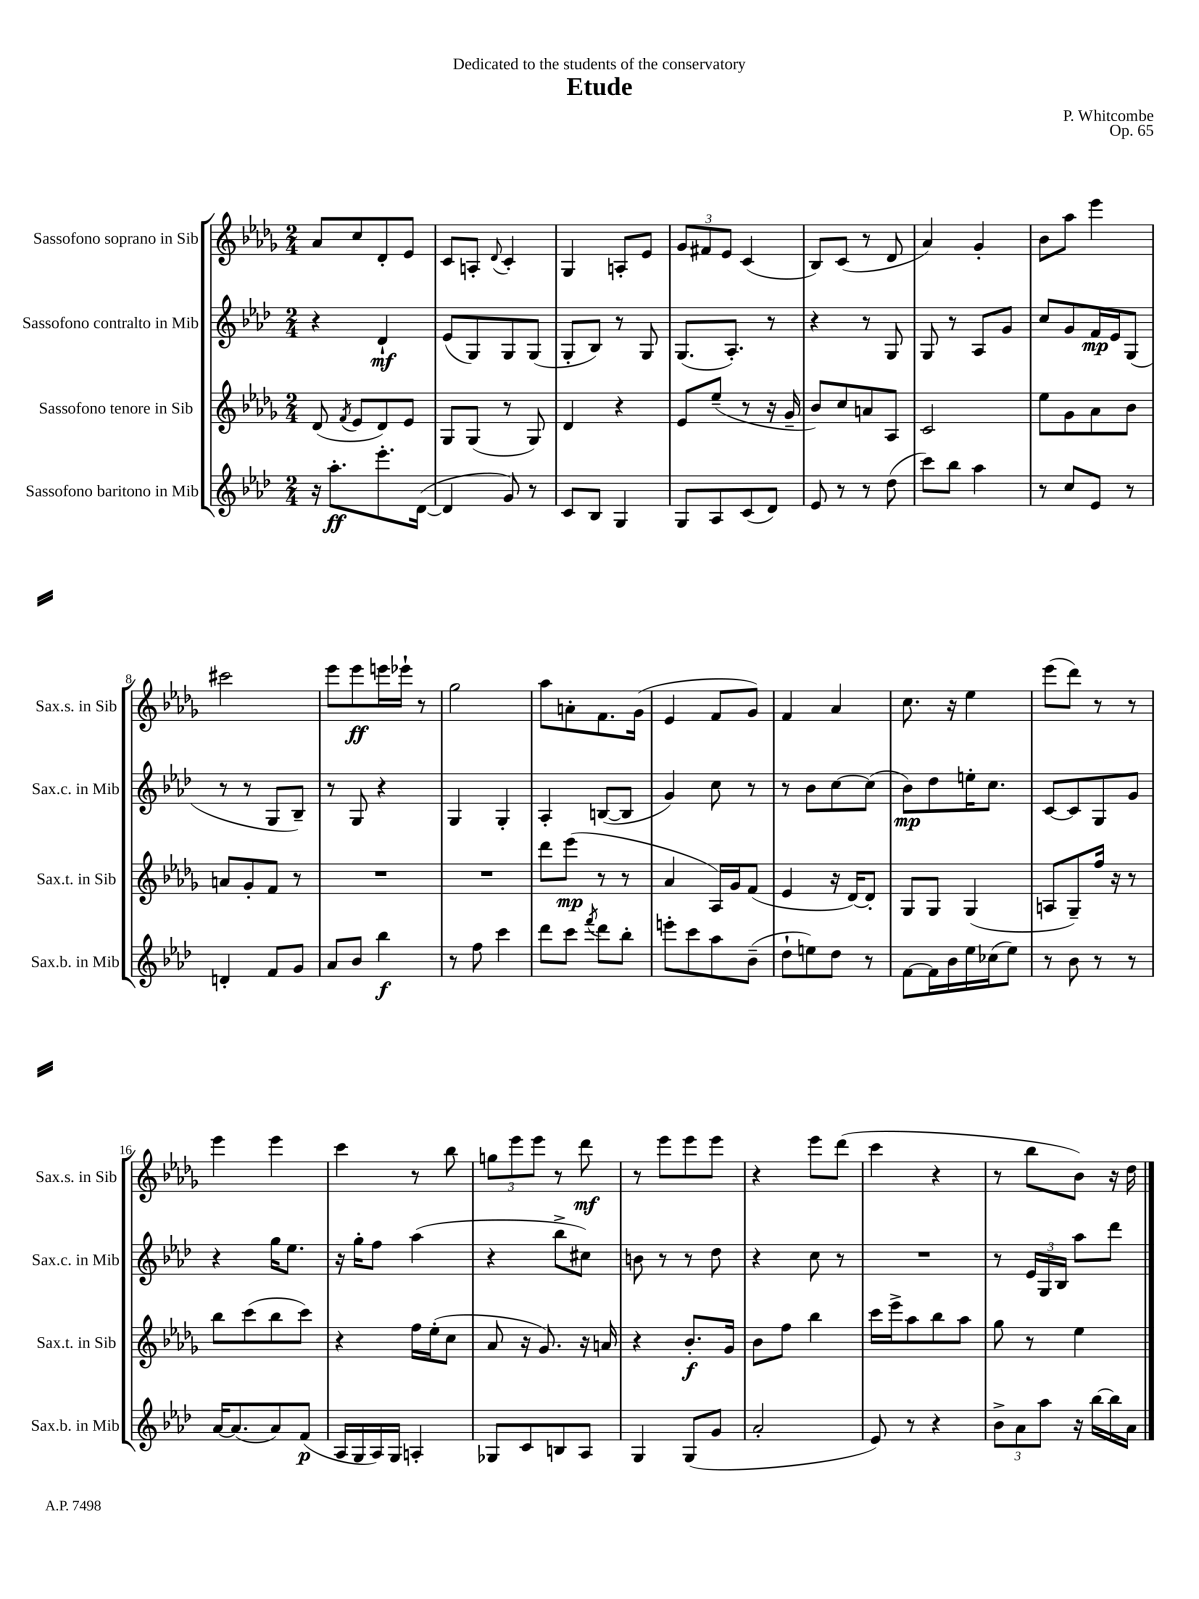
\header { title = "Etude" composer = "P. Whitcombe" dedication = "Dedicated to the students of the conservatory" opus = "Op. 65" }
<<
\new StaffGroup <<
\new Staff = "s0" \with { instrumentName = "Sassofono soprano in Sib" shortInstrumentName = "Sax.s. in Sib" } {
    \clef treble \key des \major \numericTimeSignature \time 2/4
    \autoBeamOff aes'8[ c''8 des'8-. ees'8] |
    c'8[ a8]-. \appoggiatura { des'8 } c'4-. |
    ges4 a8[-. ees'8] |
    \tuplet 3/2 { ges'8[ fis'8 ees'8] } c'4( |
    bes8[) c'8]( r8 des'8 |
    aes'4) ges'4-. |
    bes'8[ aes''8] ees'''4 |
    cis'''2 |
    ees'''8[ ees'''8\ff e'''16 ees'''16]-! r8 |
    ges''2 |
    aes''8[ a'8-. f'8. ges'16]( |
    ees'4 f'8[ ges'8]) |
    f'4 aes'4 |
    c''8. r16 ees''4 |
    ees'''8[( des'''8]) r8 r8 |
    ees'''4 ees'''4 |
    c'''4 r8 bes''8 |
    \tuplet 3/2 { g''8[ ees'''8 ees'''8] } r8 des'''8\mf |
    r8 ees'''8[ ees'''8 ees'''8] |
    r4 ees'''8[ des'''8]( |
    c'''4 r4 |
    r8 bes''8[ bes'8]) r16 des''16 \bar "|." |
}
\new Staff = "s1" \with { instrumentName = "Sassofono contralto in Mib" shortInstrumentName = "Sax.c. in Mib" } {
    \clef treble \key aes \major \numericTimeSignature \time 2/4
    \autoBeamOff r4 des'4-!\mf |
    ees'8[( g8) g8 g8]( |
    g8[-. bes8]) r8 g8 |
    g8.[( aes8.]-.) r8 |
    r4 r8 g8 |
    g8 r8 aes8[ g'8] |
    c''8[ g'8 f'16\mp ees'16 g8]( |
    r8 r8 g8[ bes8]--) |
    r8 g8 r4 |
    g4 g4-. |
    aes4-. b8[~( b8] |
    g'4) c''8 r8 |
    r8 bes'8[ c''8~ c''8]( |
    bes'8[\mp) des''8 e''16-. c''8.] |
    c'8[~ c'8 g8 g'8] |
    r4 g''16[ ees''8.] |
    r16 g''16[-. f''8] aes''4( |
    r4 bes''8[-> cis''8]) |
    b'8 r8 r8 des''8 |
    r4 c''8 r8 |
    R2 |
    r8 \tuplet 3/2 { ees'16[ g16 bes16] } aes''8[ des'''8] \bar "|." |
}
\new Staff = "s2" \with { instrumentName = "Sassofono tenore in Sib" shortInstrumentName = "Sax.t. in Sib" } {
    \clef treble \key des \major \numericTimeSignature \time 2/4
    \autoBeamOff des'8( \acciaccatura { f'8 } ees'8[ des'8) ees'8] |
    ges8[ ges8]( r8 ges8) |
    des'4 r4 |
    ees'8[ ees''8]--( r8 r16 ges'16-- |
    bes'8[) c''8 a'8 aes8] |
    c'2 |
    ees''8[ ges'8 aes'8 bes'8] |
    a'8[ ges'8-. f'8] r8 |
    R2 |
    R2 |
    des'''8[ ees'''8]\mp( r8 r8 |
    aes'4 aes16[) ges'16 f'8]( |
    ees'4 r16 des'16[~) des'8]-. |
    ges8[ ges8] ges4( |
    a8[ ges8--) f''16] r16 r8 |
    bes''8[ c'''8( bes''8 c'''8]) |
    r4 f''16[ ees''16-.( c''8] |
    aes'8 r16 ges'8.) r16 a'16 |
    r4 bes'8.[-.\f ges'16] |
    bes'8[ f''8] bes''4 |
    c'''16[ ees'''16-> aes''8 bes''8 aes''8] |
    ges''8 r8 ees''4 \bar "|." |
}
\new Staff = "s3" \with { instrumentName = "Sassofono baritono in Mib" shortInstrumentName = "Sax.b. in Mib" } {
    \clef treble \key aes \major \numericTimeSignature \time 2/4
    \autoBeamOff r16 aes''8.[-.\ff ees'''8.-. des'16]~( |
    des'4 g'8) r8 |
    c'8[ bes8] g4 |
    g8[ aes8 c'8( des'8]) |
    ees'8 r8 r8 des''8( |
    c'''8[) bes''8] aes''4 |
    r8 c''8[ ees'8] r8 |
    d'4-. f'8[ g'8] |
    aes'8[ bes'8] bes''4\f |
    r8 f''8 c'''4 |
    des'''8[ c'''8] \acciaccatura { f'''8 } des'''8[ bes''8]-. |
    e'''8[-. c'''8 aes''8 bes'8]--( |
    des''8[-! e''8) des''8] r8 |
    f'8[~ f'16 bes'16 ees''16 ces''16( ees''8]) |
    r8 bes'8 r8 r8 |
    aes'16[~ aes'8.( aes'8) f'8]\p( |
    aes16[ g16 aes16) g16] a4-. |
    ges8[ c'8 b8 aes8] |
    g4 g8[( g'8] |
    aes'2-. |
    ees'8) r8 r4 |
    \tuplet 3/2 { bes'8[-> aes'8 aes''8] } r16 bes''16[~ bes''16 aes'16] \bar "|." |
}
>>
>>
